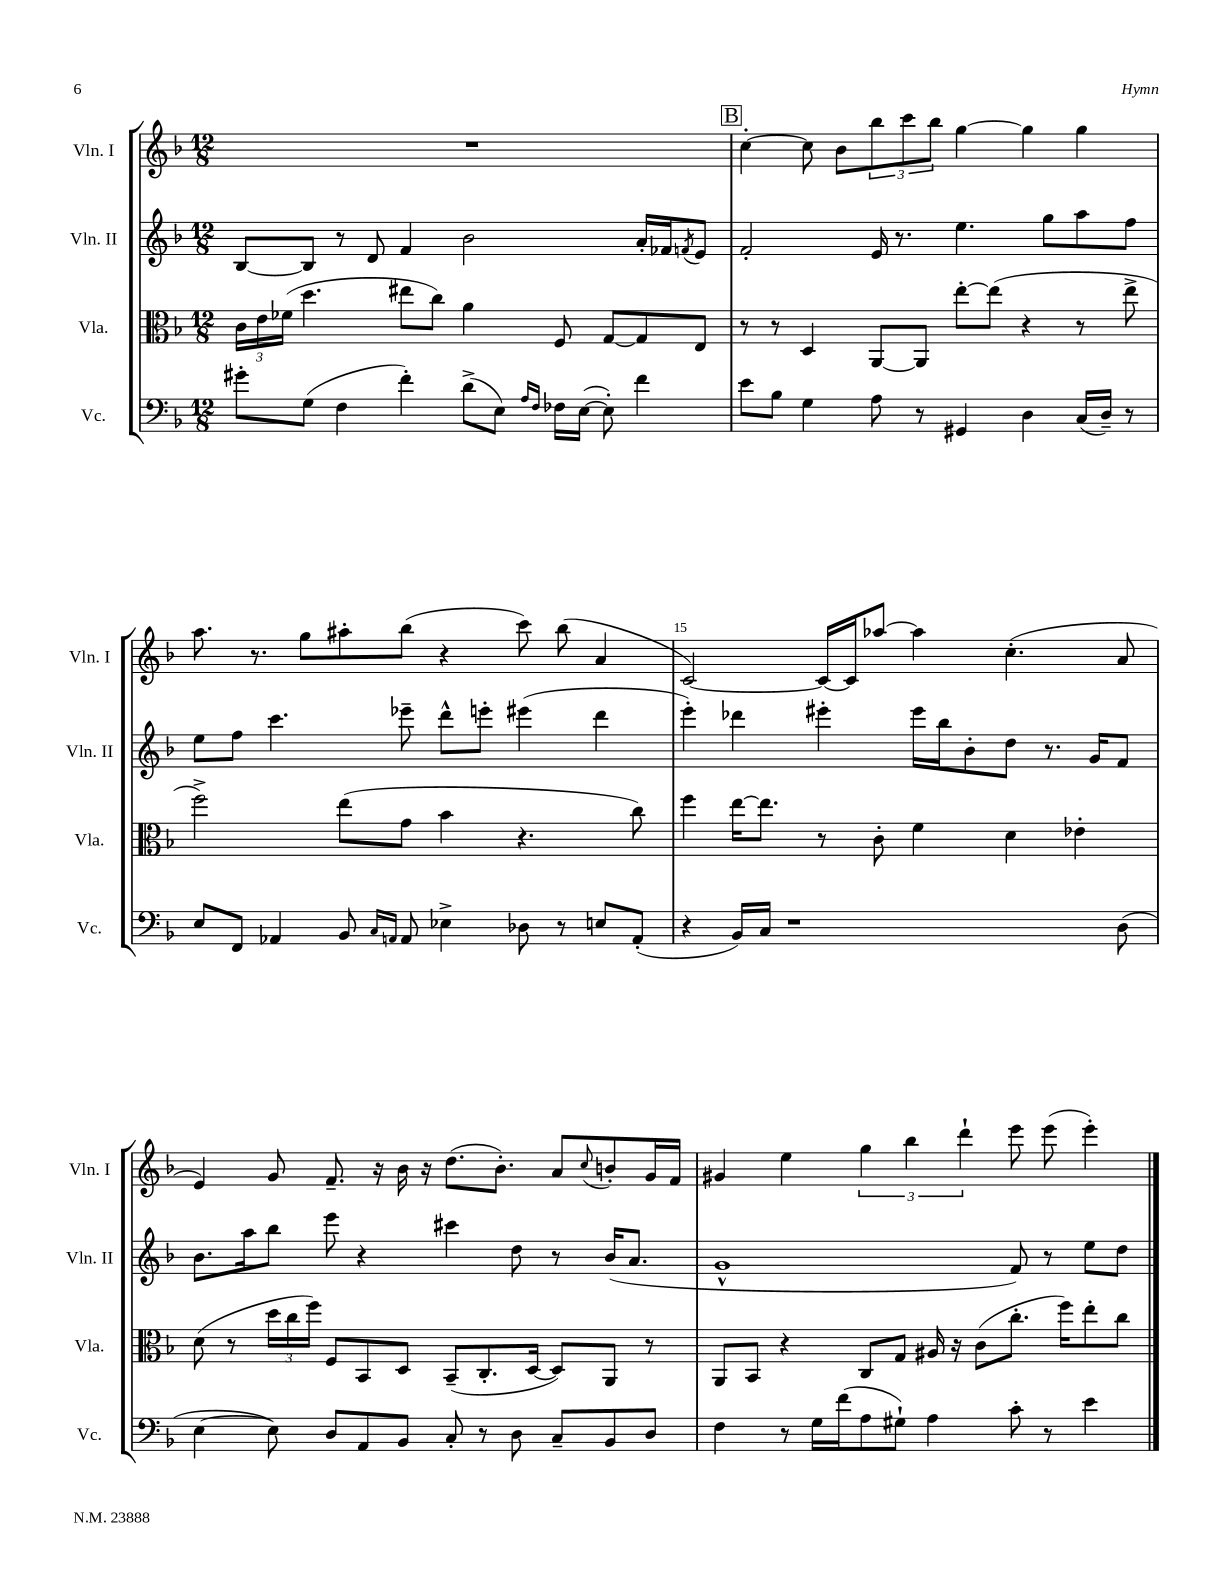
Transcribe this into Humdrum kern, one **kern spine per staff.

**kern	**kern	**kern	**kern
*part4	*part3	*part2	*part1
*staff4	*staff3	*staff2	*staff1
*I"Vc.	*I"Vla.	*I"Vln. II	*I"Vln. I
*I'Vc.	*I'Vla.	*I'Vln. II	*I'Vln. I
*clefF4	*clefC3	*clefG2	*clefG2
*k[b-]	*k[b-]	*k[b-]	*k[b-]
*M12/8	*M12/8	*M12/8	*M12/8
=12	=12	=12	=12
8g#X'\L	24c\LL	[8B-/L	1.r
.	24e\	.	.
.	(24f-X\JJ	.	.
(8G\J	4.dd\	8B-/J]	.
4F\	.	8r	.
.	.	8d/	.
4f'\)	8ee#X\L	4f/	.
.	8cc\J)	.	.
(8d^\L	4a\	2b-\	.
8E\J)	.	.	.
16qqA/LL	.	.	.
16qqF/JJ	.	.	.
16F-X\LL	8F/	.	.
([16E\JJ	.	.	.
8E'\])	[8G/L	.	.
4f\	8G/]	16a'/LL	.
.	.	16f-X/J	.
.	.	8qfn/	.
.	8E/J	8e/J	.
!!LO:REH:place=s1:t=B
=13	=13	=13	=13
8e\L	8r	2f'/	[4cc'\
8B-\J	8r	.	.
4G\	4D/	.	8cc\]
.	.	.	8b-\L
8A\	[8AA/L	16e/	12bb-\
.	.	8.r	.
.	.	.	12ccc\
8r	8AA/J]	.	.
.	.	.	12bb-\J
4GG#X/	[8ee'\L	4.ee\	[4gg\
.	(8ee\J]	.	.
4D\	4r	.	4gg\]
.	.	8gg\L	.
(16C/LL	8r	8aa\	4gg\
16D~/JJ)	.	.	.
8r	8ee^\	8ff\J	.
!!LO:LB:g=z
=14	=14	=14	=14
8E/L	2ff^\)	8ee\L	8.aa\
8FF/J	.	8ff\J	.
.	.	.	8.r
4AA-X/	.	4.ccc\	.
.	.	.	8gg\L
8BB-/	(8ee\L	.	8aa#X'\
16qqC/LL	.	.	.
16qqAAn/JJ	.	.	.
8AA/	8g\J	8eee-X~\	(8bb-\J
4E-X^\	4b-\	8ddd^^\L	4r
.	.	8eeen'\J	.
8D-X\	4.r	(4eee#X\	8ccc\)
8r	.	.	(8bb-\
8En/L	.	4ddd\	4a/
(8AA'/J	8cc\)	.	.
=15	=15	=15	=15
4r	4ff\	4eee'\)	[2c/)
16BB-/LL)	[16ee\KL	4ddd-X\	.
16C/JJ	8.ee\J]	.	.
1r	.	.	.
.	8r	4eee#X'\	16c/LL_
.	.	.	16c/J]
.	8c'\	.	[8aa-X/J
.	4f\	16eee#\LL	4aa-\]
.	.	16bb-\J	.
.	.	8b-'\	.
.	4d\	8dd\J	(4.cc'\
.	.	8.r	.
.	4e-X'\	.	.
.	.	16g/KL	.
(8D\	.	8f/J	8a/
!!LO:LB:g=z
=16	=16	=16	=16
[4E\	(8d\	8.b-\L	4e/)
.	8r	.	.
.	.	16aa\k	.
8E\])	24dd\LL	8bb-\J	8g/
.	24cc\	.	.
.	24ff\JJ)	.	.
8D/L	8F/L	8eee\	8.f~/
8AA/	8BB-/	4r	.
.	.	.	16r
8BB-/J	8D/J	.	16b-\
.	.	.	16r
8C'/	(8BB-~/L	4ccc#X\	(8.dd\L
8r	8.C'/	.	.
.	.	.	8.b-'\J)
8D\	.	8dd\	.
.	[16D/Jk	.	.
8C~/L	8D/L])	8r	8a/L
.	.	.	8qqcc/
8BB-/	8AA/J	(16b-/KL	8bn'/
.	.	8.a/J	.
8D/J	8r	.	16g/L
.	.	.	16f/JJ
=17	=17	=17	=17
4F\	8AA/L	1g^^	4g#X/
.	8BB-/J	.	.
8r	4r	.	4ee\
16G\LL	.	.	.
(16f\J	.	.	.
8A\	8C/L	.	6gg\
8G#X`\J)	8G/J	.	.
.	.	.	6bb-\
4A\	16A#X/	.	.
.	16r	.	.
.	.	.	6ddd`\
.	(8c\L	.	.
8c'\	8.cc'\J	8f/)	8eee\
8r	.	8r	(8eee\
.	16ff\KL)	.	.
4e\	8ee'\	8ee\L	4eee'\)
.	8cc\J	8dd\J	.
==	==	==	==
*-	*-	*-	*-
